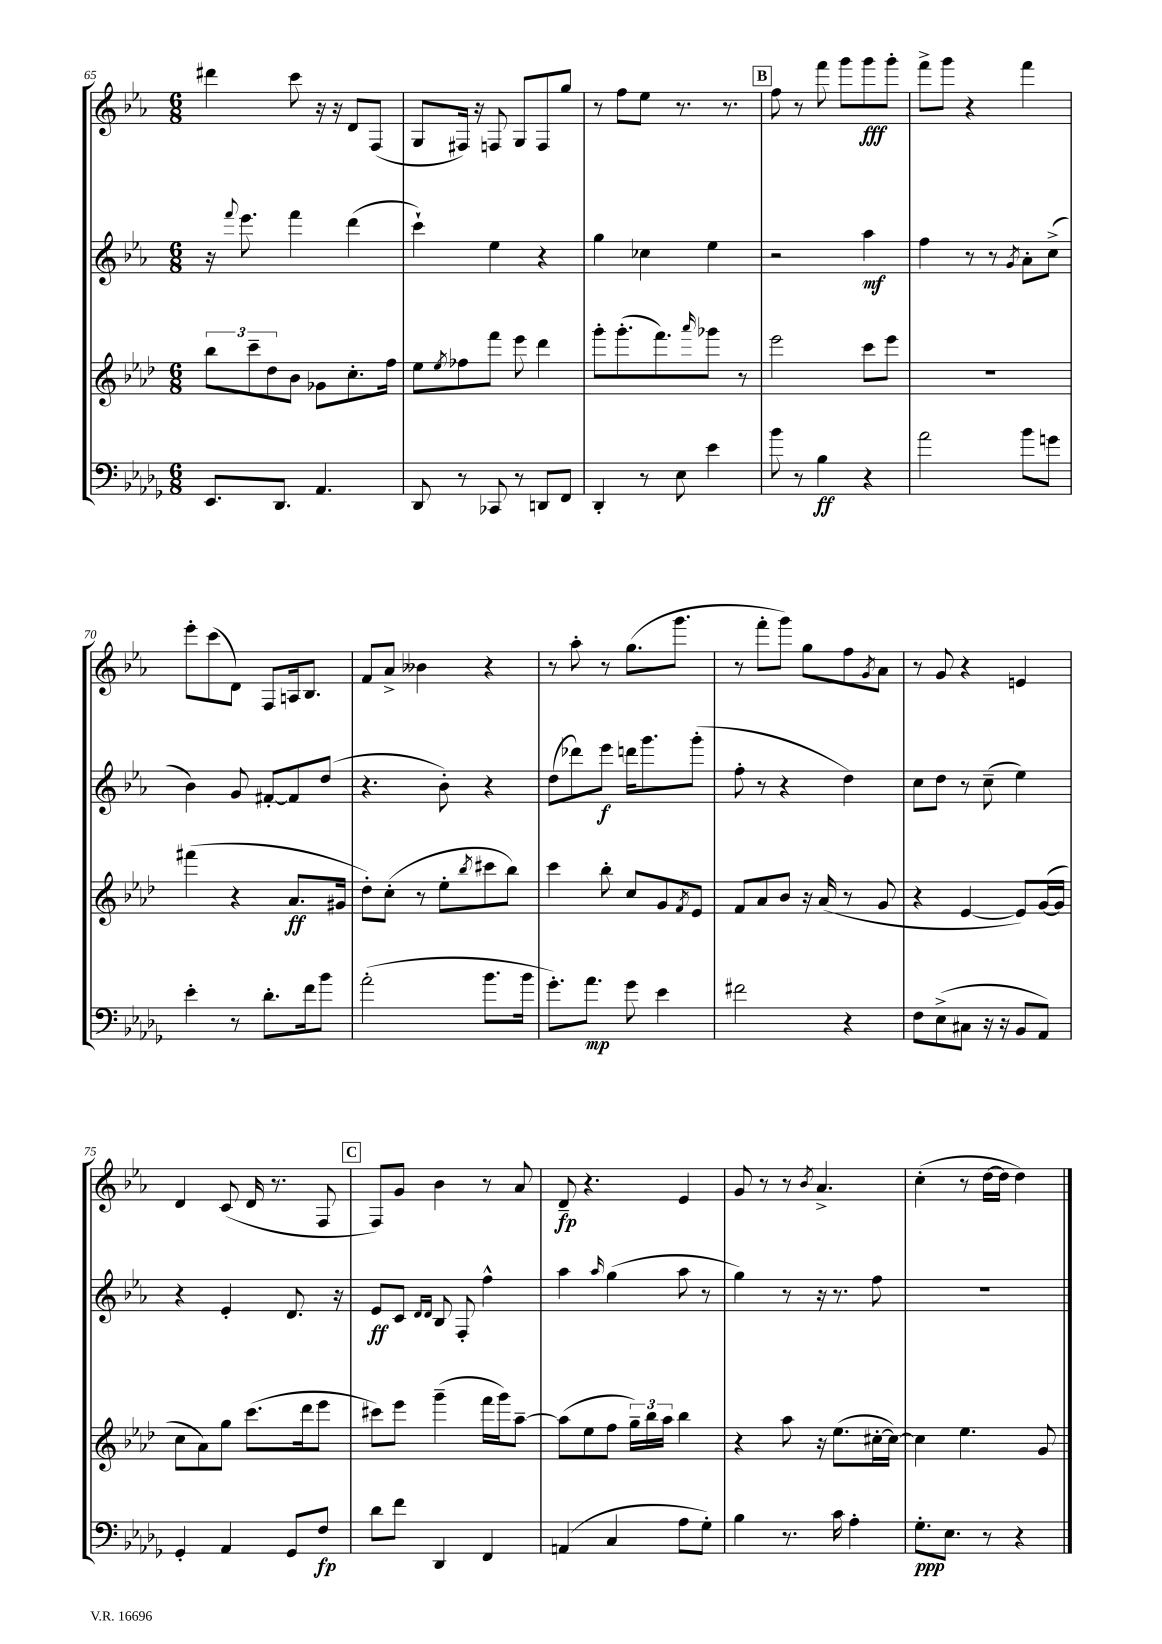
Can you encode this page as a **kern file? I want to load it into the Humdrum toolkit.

**kern	**kern	**kern	**kern
*staff4	*staff3	*staff2	*staff1
*clefF4	*clefG2	*clefG2	*clefG2
*k[b-e-a-d-g-]	*k[b-e-a-d-]	*k[b-e-a-]	*k[b-e-a-]
*M6/8	*M6/8	*M6/8	*M6/8
8.EE-	12bb-	16r	4ddd#
.	.	8qqfff	.
.	.	8.eee-	.
.	12ccc~	.	.
.	12dd-	.	.
8.DD-	.	.	.
.	8b-	4fff	8ccc
4.AA-	8g-	.	16r
.	.	.	16r
.	8.cc'	(4ddd	8d
.	.	.	(8F
.	16ff	.	.
=	=	=	=
8DD-	8ee-	4ccc`)	8G
.	8qee-	.	.
8r	8ff-	.	16F#)
.	.	.	16r
8CC-	8fff	4ee-	8F
8r	8eee-	.	8G
8DD	4ddd-	4r	8F
8FF	.	.	8gg
=	=	=	=
4DD-'	8ggg'	4gg	8r
.	(8.ggg'	.	8ff
8r	.	4cc-	8ee-
.	8.fff)	.	.
8E-	.	.	8.r
.	16qqaaa-	.	.
4e-	8ggg-	4ee-	.
.	.	.	8.r
.	8r	.	.
=	=	=	=
8b-	2eee-	2r	8ff
8r	.	.	8r
4B-	.	.	8fff
.	.	.	8ggg
4r	8ccc	4aa-	8ggg
.	8eee-	.	8ggg'
=	=	=	=
2a-	2.r	4ff	8fff^
.	.	.	8ggg
.	.	8r	4r
.	.	8r	.
.	.	8qg	.
8b-	.	8a-'	4fff
8g	.	(8cc^	.
=	=	=	=
4e-'	(4fff#	4b-)	8eee-'
.	.	.	(8ccc
8r	4r	8g	8d)
8.d-'	.	[8f#'	8F
.	8.a-	8f#]	16A
16f	.	.	8.B-
8b-	.	(8dd	.
.	16g#	.	.
=	=	=	=
(2a-'	8dd-')	4.r	8f
.	(8cc'	.	8a-^
.	8r	.	4b--
.	8ee-'	8b-')	.
.	8qbb-	.	.
8.b-	8ccc#	4r	4r
.	8bb-)	.	.
16b-	.	.	.
=	=	=	=
8.g-')	4ccc	(8dd	8r
.	.	8ddd-)	8aa-'
8.a-	.	.	.
.	8bb-'	8eee-	8r
8g-	8cc	16ddd	(8.gg
.	.	8.ggg	.
4e-	8g	.	.
.	.	.	8.ggg
.	8qf	.	.
.	8e-	(8ggg'	.
=	=	=	=
2f#	8f	8ff'	8r
.	8a-	8r	8fff'
.	8b-	4r	8ggg)
.	16r	.	8gg
.	(16a-	.	.
4r	8r	4dd)	8ff
.	.	.	8qg
.	8g	.	8a-
=	=	=	=
8F	4r	8cc	8r
(8E-^	.	8dd	8g
8C#	[4e-	8r	4r
16r	.	(8cc~	.
16r	.	.	.
8BB-	8e-])	4ee-)	4e
8AA-)	([16g	.	.
.	16g]	.	.
=	=	=	=
4GG-'	8cc	4r	4d
.	8a-)	.	.
4AA-	8gg	4e-'	(8c
.	(8.ccc	.	16d
.	.	.	8.r
8GG-	.	8.d	.
.	16ddd-	.	.
8F	8eee-	.	8F
.	.	16r	.
=	=	=	=
8d-	8ccc#)	8e-	8F)
8f	8eee-	8c	8g
.	.	16qqd	.
.	.	16qqd	.
4DD-	(4ggg~	8B-	4b-
.	.	8F'	.
4FF	16fff	4ff^^	8r
.	16ggg)	.	.
.	[8aa-~	.	8a-
=	=	=	=
(4AA	(8aa-]	4aa-	8d~
.	8ee-	.	4.r
.	.	16qqaa-	.
4C	8ff	(4gg	.
.	24gg~)	.	.
.	24bb-	.	.
.	24aa-	.	.
8A-	4bb-	8aa-	4e-
8G-')	.	8r	.
=	=	=	=
4B-	4r	4gg)	8g
.	.	.	8r
8.r	8aa-	8r	8r
.	.	.	8qb-
.	16r	16r	4.a-^
16c	(8.ee-	8.r	.
4A-'	.	.	.
.	[16cc#'	8ff	.
.	16cc#_)	.	.
=	=	=	=
8.G-'	4cc#]	2.r	(4cc'
8.E-	.	.	.
.	4.ee-	.	8r
8r	.	.	[16dd
.	.	.	16dd]
4r	.	.	4dd)
.	8g	.	.
==	==	==	==
*-	*-	*-	*-
